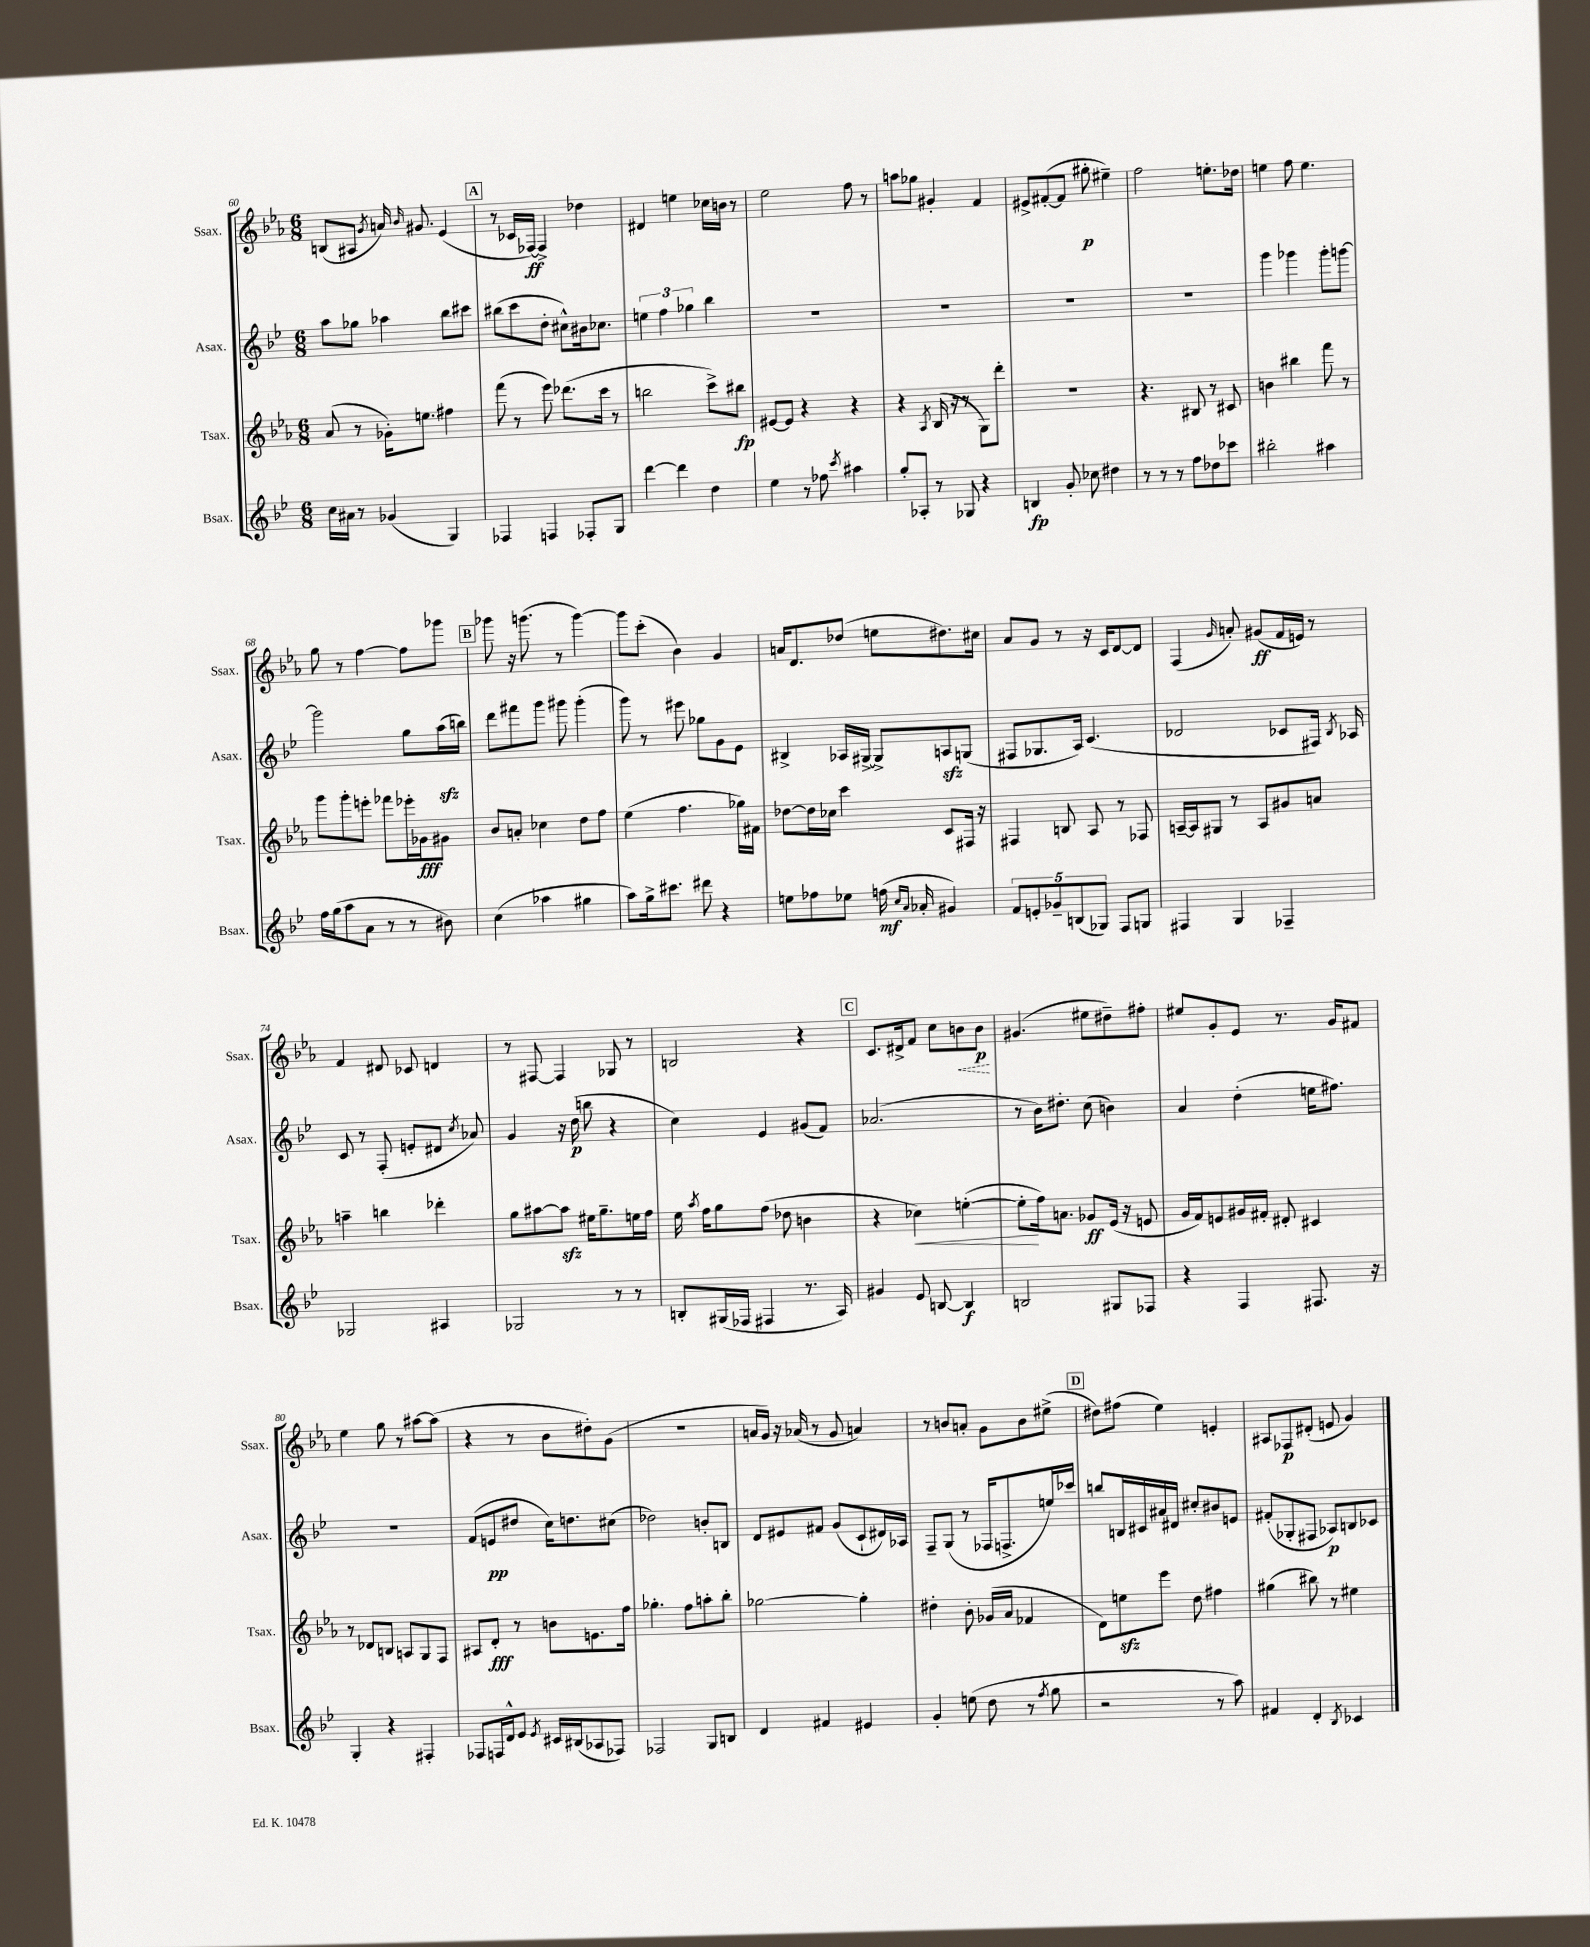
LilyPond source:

<<
\new StaffGroup <<
\new Staff = "s0" \with { instrumentName = "Ssax." shortInstrumentName = "Ssax." } {
    \clef treble \key ees \major \numericTimeSignature \time 6/8
    \autoBeamOff b8[( ais8] \acciaccatura { g'8 } a'16) \grace { bes'16 } gis'8. ees'4( |
    \mark \markup { \box "A" } r8 ces'16[ fes16]~\ff) fes4-> des''4 |
    dis'4 e''4 ces''16[ b'16] r8 |
    ees''2 f''8 r8 |
    a''8[ ges''8] gis'4-. f'4 |
    eis'8[-> fis'8~-.( fis'8] gis''8-.\p eis''4--) |
    f''2 e''8.[-. des''16] |
    e''4 f''8 e''4. |
    g''8 r8 f''4~ f''8[ ges'''8] |
    \mark \markup { \box "B" } ges'''8 r16 g'''8.( r8 g'''4~) |
    g'''8[ c'''8]-.( bes'4) g'4 |
    a'16[ d'8. des''8]( e''8[ dis''8.) cis''16] |
    aes'8[ g'8] r8 r16 c'16[ d'8~ d'8] |
    f4( \grace { g'16 } a'8-.) gis'8[\ff( f'16 e'16]) r8 |
    f'4 dis'8 ces'8 d'4 |
    r8 fis8~ fis4 ges8 r8 |
    b2 r4 |
    \mark \markup { \box "C" } c'8.[ dis'16-> f'8] c''8[ \once \override Hairpin.style = #'dashed-line b'8\< b'8]\p\! |
    gis'4.( eis''8[ dis''8--) fis''8]-. |
    eis''8[ g'8-. ees'8] r8. g'16[ fis'8] |
    ees''4 g''8 r8 ais''8[~ ais''8]( |
    r4 r8 bes'8[ dis''8-.) g'8]( |
    R2. |
    a'16[ g'16]) r16 aes'16( r8 g'8 a'4) |
    r8 b'8[ a'8]-. g'8[ b'8 eis''8]->( |
    \mark \markup { \box "D" } dis''8[) fis''8]( ees''4) e'4-. |
    ais8[ fes8\p dis'8]-.( e'8 g'4) \bar "|." |
}
\new Staff = "s1" \with { instrumentName = "Asax." shortInstrumentName = "Asax." } {
    \clef treble \key bes \major \numericTimeSignature \time 6/8
    \autoBeamOff a''8[ ges''8] aes''4 bes''8[ cis'''8] |
    \mark \markup { \box "A" } bis''8[( c'''8 d''8]-. cis''8[-^) bis'16 ces''8.] |
    \tuplet 3/2 { e''4 f''4 ges''4 } bes''4 |
    R2. |
    R2. |
    R2. |
    R2. |
    g'''4 ges'''4 ges'''8[-. g'''8]~ |
    g'''2 g''8[ a''16\sfz( b''16]) |
    \mark \markup { \box "B" } d'''8[ fis'''8 g'''8] gis'''8 gis'''4-.( |
    g'''8) r8 eis'''8 ges''8[ g'8 ees'8] |
    bis4-> aes16[ gis16]~-> gis8[-> a8\sfz g8]( |
    fis8[ ges8. a16]) c'4.( |
    des'2 ces'8[ fis16]) \acciaccatura { bes8 } aes16 |
    c'8 r8 f8-.( e'8[-. dis'8] \acciaccatura { c''8 } aes'8) |
    g'4 r16 d''16\p( b''8 r4 |
    c''4) ees'4 gis'8[( f'8]) |
    \mark \markup { \box "C" } aes'2.( |
    r8 bes'16[) dis''8.]-. c''8( b'4) |
    a'4 d''4-.( e''16[ fis''8.]) |
    R2. |
    f'8[( e'8\pp dis''8] c''16[) d''8. cis''8]( |
    des''2) b'8[-. b8] |
    d'8[ eis'8 fis'8] g'8[( c'8-! dis'16) aes16] |
    f8[-- g8]( r8 fes16[ f8.-> e''16) ces'''16] |
    \mark \markup { \box "D" } b''8[ b16 cis'16 ais'16 dis'16] cis''8[-. bis'8 e'8] |
    fis'8[-.( ges8-. fis8] aes8[\p) b8 ces'8] \bar "|." |
}
\new Staff = "s2" \with { instrumentName = "Tsax." shortInstrumentName = "Tsax." } {
    \clef treble \key ees \major \numericTimeSignature \time 6/8
    \autoBeamOff aes'8( r8 ges'16[-.) e''8.] fis''4 |
    \mark \markup { \box "A" } f'''8( r8 ees'''8) des'''8.[( c'''16] r8 |
    b''2 c'''8[->) bis''8]\fp |
    eis'8[~ eis'8] r4 r4 |
    r4 \acciaccatura { aes8 } bes16( r16 r8 g8[) d'''8]-. |
    R2. |
    r4. bis8 r8 cis'8 |
    b'4 bis''4 f'''8 r8 |
    g'''8[ g'''8-. e'''8]-. fes'''8[ ees'''16-. ges'16\fff gis'8] |
    \mark \markup { \box "B" } bes'8[ a'8]-. ces''4 d''8[ f''8] |
    ees''4( f''4. ges''16[) fis'16] |
    des''8[~ des''16 ces''16] c'''4 c'8[ fis16] r16 |
    fis4 b8 aes8 r8 fes8 |
    a16[~-- a16 gis8] r8 a8[ gis'8 a'8] |
    a''4-- b''4 des'''4-. |
    g''8[ ais''8~ ais''8]\sfz eis''16[ g''8.-- e''16 f''16] |
    ees''16 \acciaccatura { aes''8 } f''16[ g''8 f''8]( des''8 b'4 |
    \mark \markup { \box "C" } r4 ces''4\<) e''4~-.( |
    e''8[-.\! f''16) a'8.] ges'8[\ff ees'16]( r16 e'8 |
    g'16[ f'16) e'8 gis'16 fis'16]-. dis'8-. cis'4 |
    r8 des'8[ b8] a8[ g8 f8] |
    ais8[ d'8]-.\fff r8 b'8[ e'8. f''16] |
    ges''4.-. f''8[ a''8-. bes''8]-. |
    ges''2~ ges''4-. |
    dis''4-. bes'8-. ges'16[( aes'16] fes'4 |
    \mark \markup { \box "D" } d'8[) e''8\sfz ees'''8] d''8 fis''4 |
    gis''4( bis''8) r8 eis''4 \bar "|." |
}
\new Staff = "s3" \with { instrumentName = "Bsax." shortInstrumentName = "Bsax." } {
    \clef treble \key bes \major \numericTimeSignature \time 6/8
    \autoBeamOff c''16[ ais'16] r8 ges'4( g4) |
    \mark \markup { \box "A" } fes4 f4 fes8[-. g8] |
    d'''4~ d'''4 d''4 |
    ees''4 r8 fes''8 \acciaccatura { c'''8 } ais''4 |
    g''8[-. aes8]-. r8 ges8 r4 |
    b4\fp g'8-. ces''8 dis''4 |
    r8 r8 r8 f''8[ des''8 ces'''8] |
    bis''2-. ais''4 |
    f''16[ g''16( a''8 a'8] r8 r8 bis'8) |
    \mark \markup { \box "B" } c''4( aes''4 gis''4 |
    a''8[) g''16-> cis'''8.] dis'''8 r4 |
    e''8[ fes''8 ees''8] f''16\mf( \grace { c''16[ a'16] } aes'16-. gis'4) |
    \tuplet 5/4 { f'8[ e'8-. ges'8-- b8( ges8]) } f8[ g8] |
    fis4 g4 fes4-- |
    ges2 ais4 |
    ges2 r8 r8 |
    b8[-. gis16( fes16] fis4 r8. a16) |
    \mark \markup { \box "C" } gis'4 ees'8 b8~ b4\f |
    b2 gis8[ fes8] |
    r4 f4 fis8. r16 |
    g4-. r4 fis4-. |
    fes8[ f16 d'16-^ ees'8] \acciaccatura { ees'8 } cis'16[ bis16( aes8 fes8]) |
    fes2 g8[ b8] |
    d'4 fis'4 eis'4 |
    g'4-. e''8( d''8 r8 \acciaccatura { f''8 } g''8 |
    \mark \markup { \box "D" } r2 r8 a''8) |
    fis'4 d'4-. \acciaccatura { bes8 } ces'4 \bar "|." |
}
>>
>>
\layout { \context { \Score currentBarNumber = #60 } }
